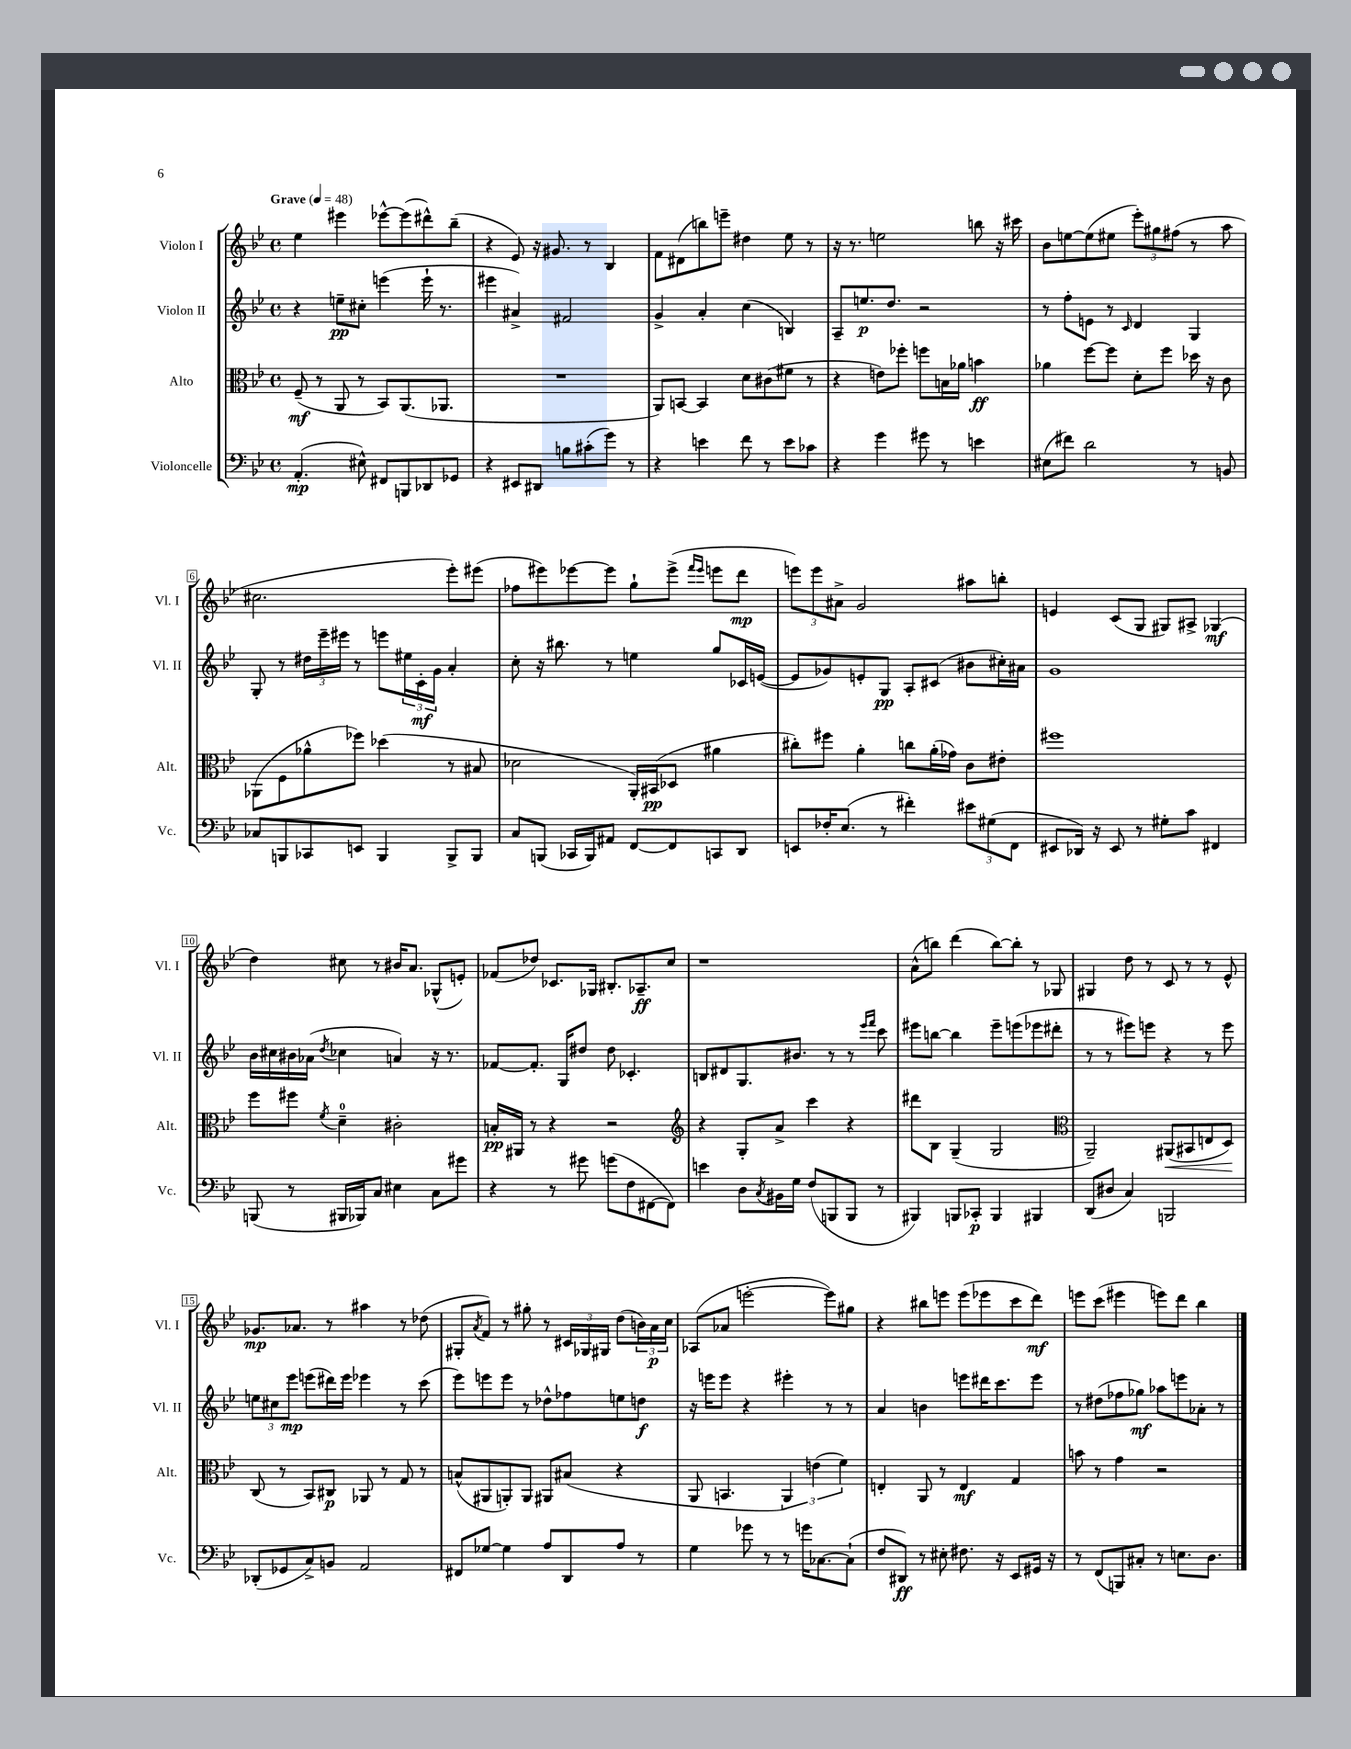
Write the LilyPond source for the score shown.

<<
\new StaffGroup <<
\new Staff = "s0" \with { instrumentName = "Violon I" shortInstrumentName = "Vl. I" } {
    \clef treble \key bes \major \defaultTimeSignature \time 4/4 \tempo "Grave" 4 = 48
    ees''4 eis'''4 ees'''8~-^ ees'''8( dis'''8-^) bes''8--( |
    r4 ees'8) r16 gis'8. r8 bes4 |
    f'8 dis'8( b''8) e'''8-- dis''4 ees''8 r8 |
    r16 r8. e''2 b''8 r16 cis'''16 |
    bes'8 e''8~ e''8( eis''8 \tuplet 3/2 { ees'''8-.) gis''8 fis''8( } r8 a''8 |
    cis''2. ees'''8-.) eis'''8( |
    fes''8 eis'''8) ees'''8~ ees'''8 g''8-! ees'''8->( \grace { f'''16 ees'''16 } e'''8 d'''8\mp |
    \tuplet 3/2 { e'''8) e'''8 ais'8-> } g'2 ais''8 b''8-. |
    e'4 c'8( g8 gis8) ais8-> ges4\mf( |
    d''4) cis''8 r8 bis'16 a'8. ges8-^( e'8-.) |
    fes'8( des''8) ces'8. ges16 bis8.-. aes8.--\ff c''8 |
    r1 |
    a'8-^( b''8) d'''4( b''8~) b''8-. r8 ges8 |
    gis4 d''8 r8 c'8 r8 r8 ees'8-^ |
    ges'8.\mp aes'8. r8 ais''4 r8 des''8( |
    gis8-. \acciaccatura { a'8 } f'8) r8 gis''8-. r8 \tuplet 3/2 { cis'16 ges16 gis16 } d''8( \tuplet 3/2 { b'16) a'16\p c''16 } |
    aes8( aes'8 e'''2~-. e'''8) gis''8 |
    r4 bis''8 e'''8 e'''8( ees'''8 c'''8 d'''8\mf) |
    e'''8 c'''8( eis'''4 e'''8) d'''8 bes''4 \bar "|." |
}
\new Staff = "s1" \with { instrumentName = "Violon II" shortInstrumentName = "Vl. II" } {
    \clef treble \key bes \major \defaultTimeSignature \time 4/4
    r4 e''8--\pp cis''8-. e'''4( e'''16-! r8. |
    eis'''4 ais'4->) fis'2 |
    g'4-> a'4-. c''4( b4) |
    a8-- e''8.\p d''8. r2 |
    r8 f''8-. e'8 r8 \grace { c'16 } d'4 g4 |
    g8-. r8 \tuplet 3/2 { dis''16 ees'''16-- eis'''16 } r8 e'''8 \tuplet 3/2 { eis''16 c'16-.\mf g'16 } a'4-. |
    c''8-. r16 bis''8. r8 e''4 g''8 ces'16 e'16~( |
    e'8 ges'8) e'8-. g8\pp a8-. cis'8( bis'8 cis''16-.) ais'16 |
    g'1 |
    bes'16 cis''16 bis'16 aes'16( \acciaccatura { d''8 } ces''4 a'4) r16 r8. |
    fes'8~ fes'8.-. g16 dis''8 dis''8 ces'4.-. |
    b8 dis'8 g8. bis'8. r8 r8 \grace { ees'''16 f'''16 } c'''8 |
    eis'''8 b''8~ b''4 eis'''8-- e'''8( ees'''8 dis'''8-. |
    r8 r8 eis'''8) e'''8 r4 r8 e'''8 |
    \tuplet 3/2 { e''8 cis''8 ees'''8\mp } e'''8( dis'''16) e'''16 ees'''4 r8 c'''8( |
    ees'''8) e'''8 e'''8 r8 des''8-^ fes''8 e''8 d''8\f |
    r16 e'''16 e'''8 r4 eis'''4-. r8 r8 |
    a'4 b'4 e'''8 dis'''16 c'''8. e'''8 |
    r8 dis''8( fes''8 ges''8\mf) aes''8 e'''8 aes'8-. r8 \bar "|." |
}
\new Staff = "s2" \with { instrumentName = "Alto" shortInstrumentName = "Alt." } {
    \clef alto \key bes \major \defaultTimeSignature \time 4/4
    f8--\mf( r8 a,8 r8 bes,8) a,8.( aes,8. |
    R1 |
    a,8) b,8~ b,4 d'8 cis'8( fis'8 r8 |
    r4 e'8) fes''8-. f''8 b16 aes'16 b'4\ff |
    aes'4 f''8~ f''8 d'8-. f''8 des''16 r16 c'8 |
    aes,8( f8 aes'8-^ fes''8) des''4( r8 bis8 |
    des'2 a,16-.) bis,16\pp( des8 ais'4 |
    cis''8-.) fis''8 a'4-. c''8 a'16-.( ges'16) c'8 eis'8-. |
    fis''1 |
    f''8 fis''8 \acciaccatura { f'8 } d'4-0-- cis'2-. |
    b16-.\pp ais,16 r8 r4 r2 |
    \clef treble r4 g8-. a'8-> c'''4 r4 |
    dis'''8 bes8 g4--( g2 |
    \clef alto a,2--) ais,8\<( bis,8 e8 d8\!) |
    c8( r8 bes,8) cis8\p aes,8 r8 g8 r8 |
    b8-^( ais,8 a,8-.) a,8 ais,8 bis8( r4 |
    a,8 b,4. \tuplet 3/2 { a,4) e'4( f'4) } |
    e4-. a,8 r8 e4\mf g4 |
    b'8 r8 g'4 r2 \bar "|." |
}
\new Staff = "s3" \with { instrumentName = "Violoncelle" shortInstrumentName = "Vc." } {
    \clef bass \key bes \major \defaultTimeSignature \time 4/4
    a,4.-.\mp( eis8-^) fis,8 b,,8 des,8 ges,8 |
    r4 eis,8 dis,8 b8 cis'8-.( g'8) r8 |
    r4 e'4 f'8 r8 e'8 ces'8 |
    r4 g'4 gis'8 r8 e'4 |
    eis8( fis'8) d'2 r8 b,8 |
    ces8 b,,8 ces,8 e,8 b,,4 b,,8-> b,,8 |
    c8 b,,8( ces,16 b,,16) ais,8 f,8~ f,8 c,8 d,8 |
    e,8 fes16-. ees8.( r8 fis'4-.) \tuplet 3/2 { eis'8 gis8( f,8 } |
    eis,8 des,16) r16 eis,8 r8 gis8-. c'8 fis,4 |
    b,,8( r8 bis,,16 bes,,16) c8 eis4 c8 gis'8 |
    r4 r8 gis'8 g'8( f8 fis,8~ fis,8) |
    e'4 d8 \acciaccatura { c8 } bis,16 g16 f8( b,,8 b,,8 r8 |
    bis,,4) b,,8 ces,8-.\p b,,4 bis,,4 |
    d,8( dis8 c4) b,,2 |
    des,8-.( ges,8 c8->) b,8 a,2 |
    fis,8 ges8~ ges4 a8 d,8 a8 r8 |
    g4 ges'8 r8 r8 g'16 ces8.~ ces8-!( |
    f8 dis,8\ff) r8 eis8-. fis8. r16 ees,8 gis,16 r16 |
    r8 f,8( b,,8) cis8-. r8 e8. d8. \bar "|." |
}
>>
>>
\layout { \context { \Score \override BarNumber.stencil = #(make-stencil-boxer 0.1 0.3 ly:text-interface::print) } }
